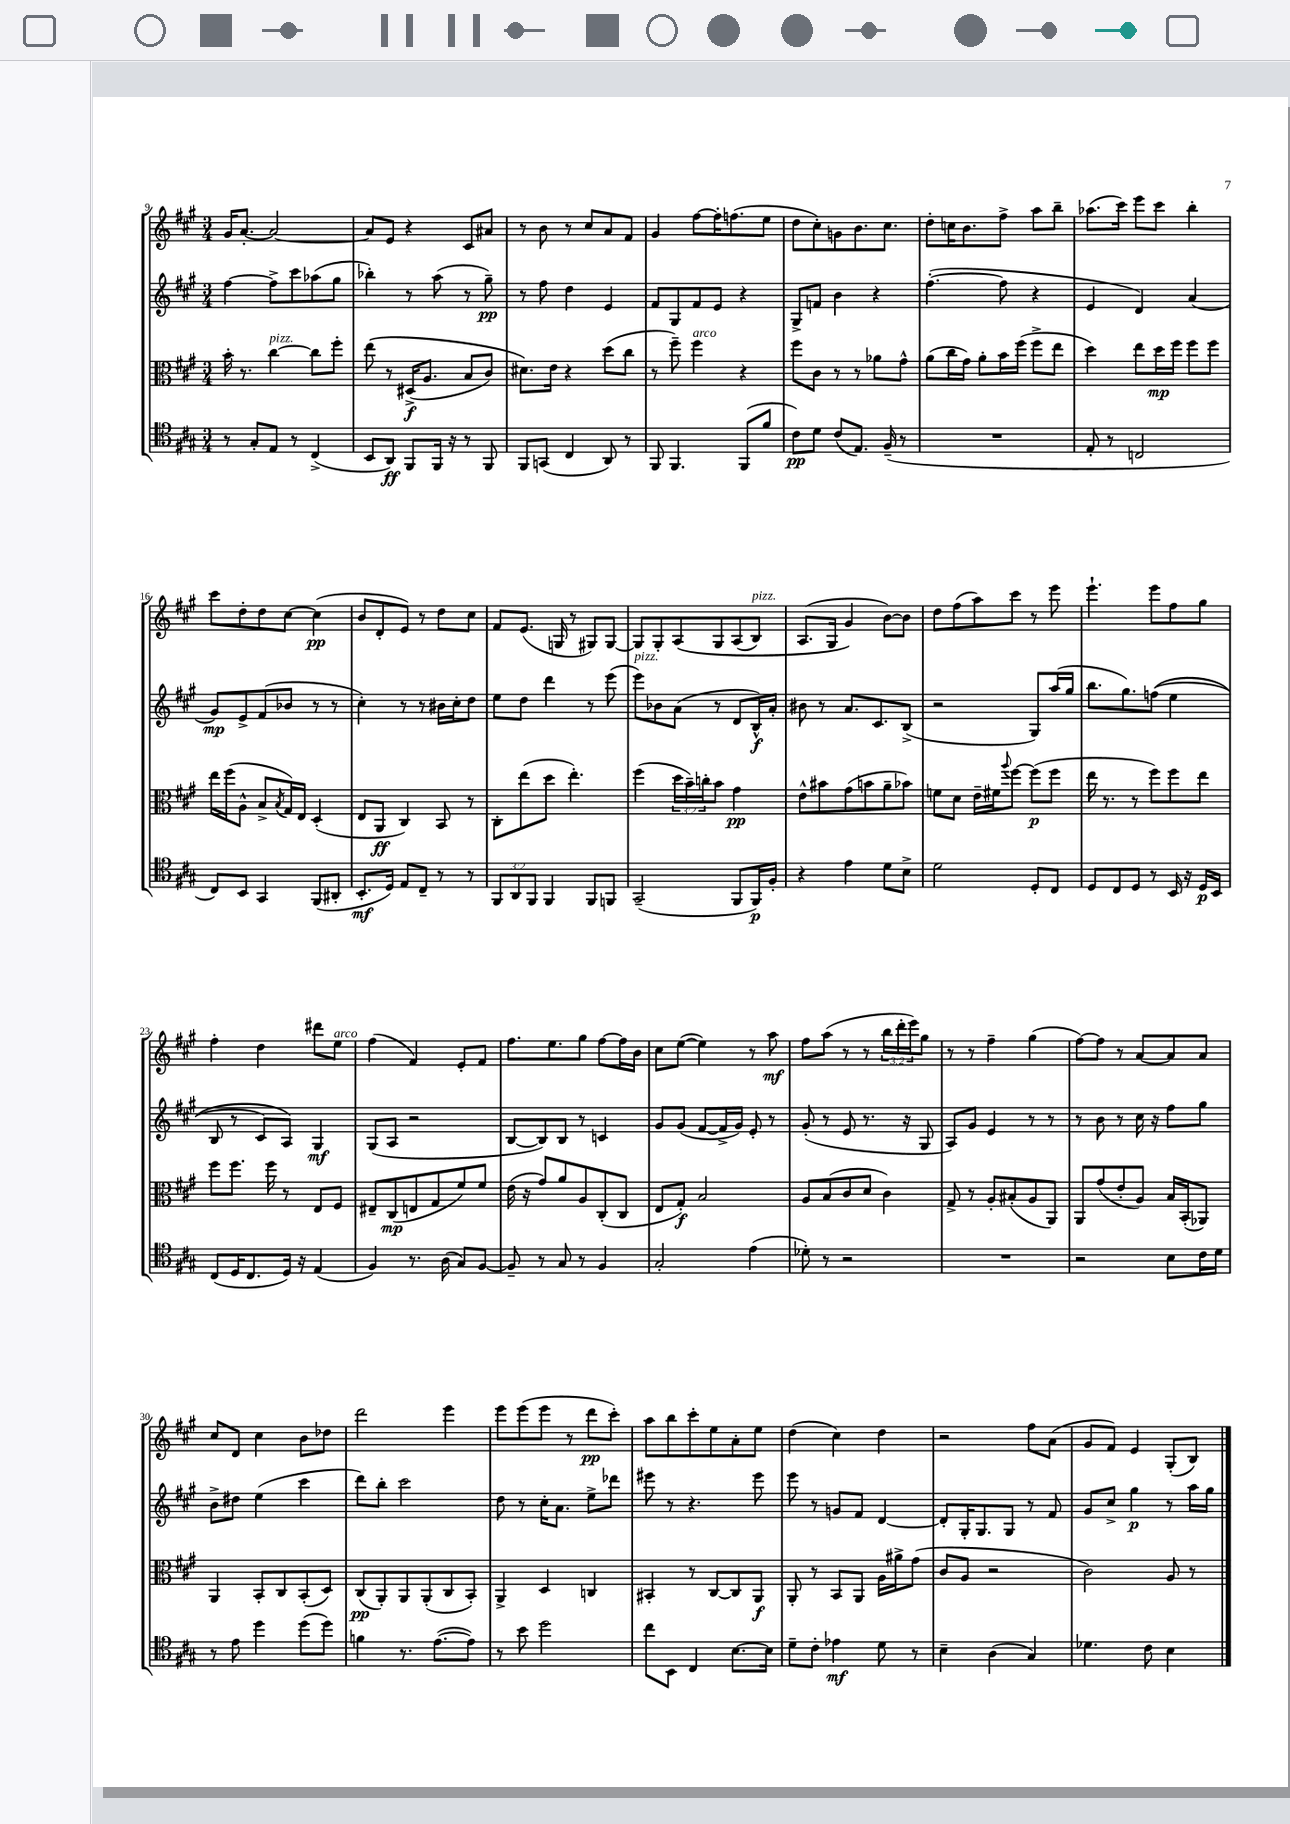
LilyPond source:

<<
\new StaffGroup <<
\new Staff = "s0" {
    \clef treble \key a \major \numericTimeSignature \time 3/4 \override Staff.TupletNumber.text = #tuplet-number::calc-fraction-text
    gis'16 a'8.~-. a'2~ |
    a'8 e'8 r4 cis'8 ais'8 |
    r8 b'8 r8 cis''8 a'8 fis'8 |
    gis'4 fis''8~ fis''16-. f''8.( e''8 |
    d''8 cis''8-.) g'8 b'8. cis''8. |
    d''8-. c''16 b'8. fis''8-> a''8 b''8-- |
    aes''8.( cis'''16) e'''8 cis'''8 b''4-. |
    cis'''8 d''8-. d''8 cis''8~ cis''4\pp( |
    b'8 d'8-. e'8) r8 d''8 cis''8 |
    fis'8 e'8.( g16 r8 gis8) gis8~ |
    gis8 gis8-. a8\( gis8 a8( b8^\markup { \italic "pizz." }) |
    a8.( gis16 gis'4\) b'8~) b'8 |
    d''8 fis''8( a''8) cis'''8 r8 e'''8 |
    e'''4.-! e'''8 fis''8 gis''8 |
    fis''4-. d''4 dis'''8 e''8^\markup { \italic "arco" } |
    fis''4( fis'4) e'8-. fis'8 |
    fis''8. e''8. gis''8 fis''8~ fis''16 b'16 |
    cis''8 e''8~( e''4) r8 a''8\mf |
    fis''8 a''8( r8 r8 \tuplet 3/2 { b''16 d'''16-. e'''16) } gis''8 |
    r8 r8 fis''4-- gis''4( |
    fis''8~) fis''8 r8 a'8~ a'8 a'8 |
    cis''8 d'8 cis''4 b'8 des''8 |
    d'''2 e'''4 |
    e'''8 e'''8( e'''8 r8 d'''8\pp cis'''8-.) |
    a''8 b''8 cis'''8-. e''8 a'8-. e''8 |
    d''4( cis''4) d''4 |
    r2 fis''8 a'8( |
    gis'8 fis'8) e'4 gis8-.( b8) \bar "|." |
}
\new Staff = "s1" {
    \clef treble \key a \major \numericTimeSignature \time 3/4
    fis''4~ fis''8-> cis'''8 aes''8( gis''8 |
    bes''4-.) r8 a''8( r8 gis''8--\pp) |
    r8 fis''8 d''4 e'4 |
    fis'8 gis8 fis'8 e'8 r4 |
    gis8-> f'8 b'4 r4 |
    fis''4.~-.( fis''8 r4 |
    e'4 d'4) a'4( |
    gis'8\mp) e'8-> fis'8( bes'8 r8 r8 |
    cis''4-.) r8 r8 bis'16 cis''16-. d''8 |
    e''8 d''8 d'''4 r8 e'''8( |
    e'''8^\markup { \italic "pizz." }) bes'8 a'8( r8 d'8 b16-^\f) a'16-. |
    bis'8 r8 a'8. cis'8. b8->( |
    r2 gis8) a''16( gis''16 |
    b''8. gis''8.) f''8(\( e''4 |
    b8 r8 cis'8) a8\) gis4\mf |
    gis8( a8 r2 |
    b8~ b8) b8 r8 c'4 |
    gis'8 gis'8( fis'8~ fis'16-> gis'16) e'8-. r8 |
    gis'8-.( r8 e'8 r8. r16 gis8 |
    a8) gis'8 e'4 r8 r8 |
    r8 b'8 r8 cis''16 r16 fis''8 gis''8 |
    b'8-> dis''8 e''4( cis'''4 |
    d'''8) b''8-. cis'''2 |
    d''8 r8 cis''16-. a'8. e''8-> des'''8 |
    eis'''8 r8 r4. eis'''8 |
    e'''8 r8 g'8 fis'8 d'4~ |
    d'8-. gis16-. gis8. gis8 r8 fis'8 |
    gis'8 cis''8-> gis''4\p r8 a''16 gis''16 \bar "|." |
}
\new Staff = "s2" {
    \clef alto \key a \major \numericTimeSignature \time 3/4 \override Staff.TupletNumber.text = #tuplet-number::calc-fraction-text
    b'16-. r8. cis''4~^\markup { \italic "pizz." } cis''8 fis''8-. |
    e''8\( r8 dis16->\f( a8. b8 cis'8) |
    dis'8.\) e'16 r4 d''8( cis''8 |
    r8 fis''8--) fis''4^\markup { \italic "arco" } r4 |
    fis''8 cis'8 r8 r8 aes'8 gis'8-^ |
    a'8( cis''16 gis'16) a'8-. b'16 fis''16( fis''8-> e''8 |
    d''4) e''8 d''16\mp fis''16 fis''8 fis''8 |
    e''16 fis''16( a8-^ b8-> \acciaccatura { b8 } gis16) e16 d4-.( |
    e8 a,8\ff cis4) b,8 r8 |
    cis8-. e''8( d''8 e''4.-.) |
    fis''4( \tuplet 3/2 { d''16 b'16--) c''16-. } b'8 gis'4\pp |
    e'8-^ bis'8 gis'8( b'8 a'8-- bes'8) |
    f'8 d'8 e'16-- fis'16 \appoggiatura { a''8 } fis''8~ fis''8\p( fis''8 |
    e''16 r8. r8 fis''8) fis''8 e''8 |
    fis''8 fis''8. fis''16 r8 e8 fis8 |
    eis8-- cis8\mp( e8 gis8 fis'8) fis'8 |
    e'16( r16 gis'8) a'8 a8 cis8-.( cis8 |
    e8 gis8-.\f) b2 |
    a8 b8( cis'8 d'8 cis'4) |
    gis8-> r8 a8-. bis8-.( a8 a,8) |
    a,8 gis'8( e'8-. a8) b16 b,16-.( aes,8) |
    a,4 b,8-. cis8 b,8-.( d8) |
    cis8\pp( a,8-.) a,8 a,8-.( cis8 b,8-.) |
    a,4-> d4 c4 |
    bis,4-. r8 cis8~ cis8 a,8\f |
    a,8-. r8 b,8 a,8 a16 ais'16-> gis'8( |
    cis'8 a8 r2 |
    cis'2) a8 r8 \bar "|." |
}
\new Staff = "s3" {
    \clef tenor \key a \major \numericTimeSignature \time 3/4 \override Staff.TupletNumber.text = #tuplet-number::calc-fraction-text
    r8 gis8-. e8 r8 cis4->( |
    b,8 a,8\ff) fis,8 fis,16 r16 r8 fis,8 |
    fis,8 g,8( cis4 a,8) r8 |
    fis,8 fis,4. fis,8( fis'8 |
    cis'8\pp) d'8 cis'8( e8.) fis16--( r8 |
    R2. |
    e8-. r8 c2 |
    cis8) b,8 gis,4 fis,8( ais,8-. |
    b,8.-.\mf d16) e8 cis8-- r8 r8 |
    \tuplet 3/2 { fis,8 a,8 fis,8 } fis,4 fis,8 f,8 |
    gis,2--( fis,8 fis,16\p) fis16-. |
    r4 e'4 d'8 b8-> |
    d'2 d8-. cis8 |
    d8 cis8 d8 r8 b,16 r16 d16\p b,16 |
    cis8( d16 cis8. d16) r16 e4( |
    fis4) r8. a16( gis8) fis8~ |
    fis8-- r8 gis8 r8 fis4 |
    gis2-. e'4( |
    des'8-.) r8 r2 |
    R2. |
    r2 b8 cis'16 d'16 |
    r8 e'8 d''4 d''8( d''8) |
    f'4 r8. e'8.~( e'8) |
    r8 b'8 d''2 |
    cis''8 b,8 cis4 b8.~ b16 |
    d'8-- cis'8-. ees'4\mf d'8 r8 |
    b4-- a4( gis4) |
    des'4. cis'8 b4 \bar "|." |
}
>>
>>
